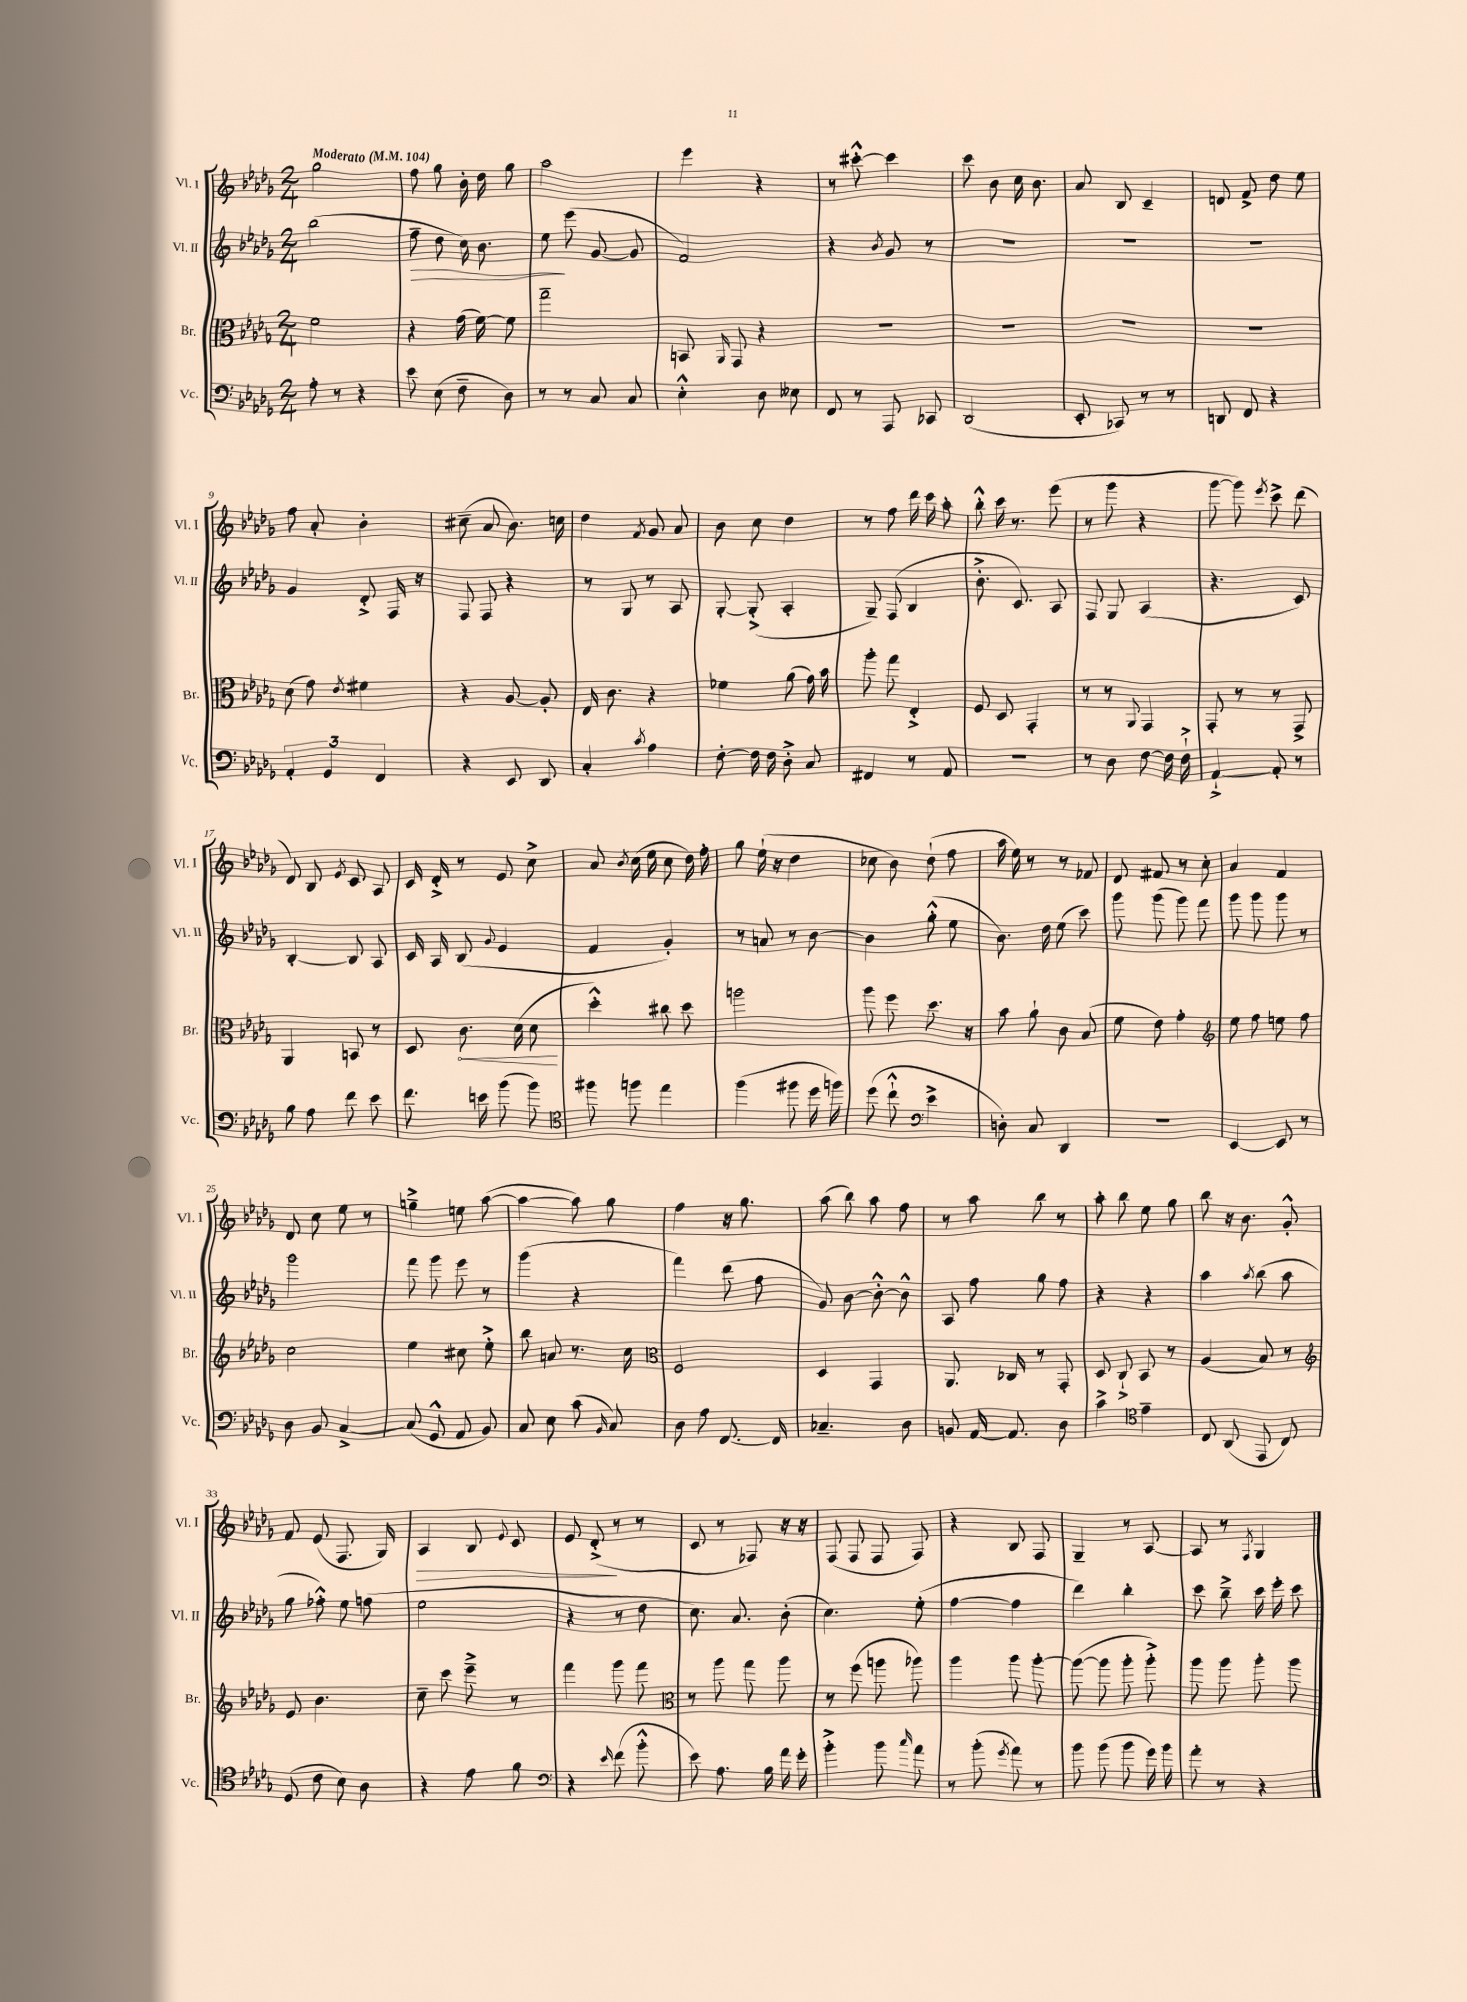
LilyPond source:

<<
\new StaffGroup <<
\new Staff = "s0" \with { instrumentName = "Vl. I" shortInstrumentName = "Vl. I" } {
    \clef treble \key des \major \numericTimeSignature \time 2/4 \tempo "Moderato" 4 = 104
    \autoBeamOff ges''2 |
    f''8 ges''8 bes'16-. des''16 ges''8 |
    aes''2 |
    ees'''4 r4 |
    r8 cis'''8~-.-^ cis'''4 |
    c'''8 bes'8 c''16 bes'8. |
    aes'8 bes8 c'4-- |
    d'8 f'8-> des''8 ees''8 |
    f''8 aes'8-. bes'4-. |
    cis''8--( aes'8 bes'8.) c''16 |
    des''4 \acciaccatura { f'8 } ges'8 aes'8 |
    bes'8 c''8 des''4 |
    r8 f''8 des'''16 c'''16 aes''8-. |
    bes''8-.-^ c'''16 r8. ees'''8( |
    r8 ges'''8 r4 |
    ges'''8~ ges'''8) \acciaccatura { ees'''8 } c'''8-> des'''8( |
    des'8) bes8 \acciaccatura { ees'8 } c'8 aes8 |
    c'16 des'16-.-> r8 ees'8 c''8-> |
    aes'8 \acciaccatura { bes'8 } c''16( ees''16 c''8 des''16) f''16-. |
    ges''8 ees''16-!( r16 des''4 |
    ces''8 bes'8) des''8-!( f''8 |
    aes''16 ees''16) r8 r8 fes'8 |
    des'8 fis'8 r8 c''8-. |
    aes'4 f'4 |
    des'8 c''8 ees''8 r8 |
    g''4---> e''8 aes''8~( |
    aes''4~ aes''8) ges''8 |
    f''4 r16 ges''8. |
    aes''8( bes''8) aes''8 f''8 |
    r8 aes''8 bes''8 r8 |
    aes''8-. bes''8 ees''8 ges''8 |
    bes''8 r16 bes'8. ges'8-.-^ |
    f'8 ees'8( f8. ges16) |
    aes4\> bes8 \appoggiatura { ees'8 } c'8 |
    ees'8 des'8-.->\!( r8 r8 |
    c'8 r8 fes8) r16 r16 |
    f8( f8 f8 f8) |
    r4 bes8 f8 |
    ges4-- r8 aes8~ |
    aes8 r8 \acciaccatura { f8 } ges4 \bar "|." |
}
\new Staff = "s1" \with { instrumentName = "Vl. II" shortInstrumentName = "Vl. II" } {
    \clef treble \key des \major \numericTimeSignature \time 2/4
    \autoBeamOff bes''2( |
    f''8--\> des''8 c''16) bes'8. |
    ees''8\! ees'''8( ges'8~ ges'8 |
    f'2) |
    r4 \acciaccatura { bes'8 } ges'8 r8 |
    R2 |
    R2 |
    R2 |
    ges'4 des'8-.-> f16 r16 |
    f8 f8 r4 |
    r8 ges8 r8 aes8 |
    ges8~-. ges8-.->( aes4-. |
    ges8--) f8( bes4 |
    bes'8.-.-> c'8.) aes8 |
    f8 ges8 aes4( |
    r4. c'8) |
    bes4~-. bes8 aes8 |
    c'16 aes16 bes8( \appoggiatura { ges'8 } ees'4 |
    f'4 ges'4-.) |
    r8 a'8 r8 bes'8~ |
    bes'4 ges''8-.-^( ees''8 |
    bes'8.) des''16 ees''8( c'''8) |
    ges'''8 ges'''8( ges'''8) f'''8 |
    ges'''8 ges'''8 ges'''8 r8 |
    ges'''2 |
    f'''8 ges'''8 ees'''8 r8 |
    ges'''4( r4 |
    f'''4) des'''8( f''8 |
    ges'8) bes'8~ bes'8~-.-^ bes'8-^ |
    aes8 f''8 ges''8 f''8 |
    r4 r4 |
    aes''4 \acciaccatura { aes''8 } bes''8( aes''8 |
    ges''8 fes''8-.-^) ees''8 f''8( |
    ees''2 |
    r4 r8 des''8 |
    c''8.) aes'8. bes'8-.( |
    c''4.) ees''8-.( |
    f''4~ f''4 |
    des'''4) bes''4-. |
    c'''8 bes''8---> c'''16 ees'''16-. c'''8 \bar "|." |
}
\new Staff = "s2" \with { instrumentName = "Br." shortInstrumentName = "Br." } {
    \clef alto \key des \major \numericTimeSignature \time 2/4
    \autoBeamOff f'2 |
    r4 ges'16( f'16~) f'8 |
    ges''2-- |
    b,8 \grace { aes,16 } ges,8 r4 |
    R2 |
    R2 |
    R2 |
    R2 |
    des'8( ges'8) \acciaccatura { ees'8 } fis'4 |
    r4 aes8~ aes8-. |
    ees16 c'8. r4 |
    fes'4 aes'8( ges'16) bes'16 |
    aes''8-. ges''8 ees4-.-> |
    f8 des8 ges,4-. |
    r8 r8 \appoggiatura { aes,8 } ges,4 |
    ges,8-. r8 r8 ges,8-> |
    aes,4 b,8 r8 |
    des8 \once \override Hairpin.circled-tip = ##t c'8.\< des'16( des'8\! |
    des''4-.-^) cis''8 des''8 |
    a''2 |
    aes''8 f''8 des''8. r16 |
    bes'8 aes'8-! c'8 bes8( |
    f'8 ees'8) ges'4-. |
    \clef treble ees''8 f''8 e''8 f''8 |
    c''2 |
    ees''4 cis''8 ees''8-.-> |
    bes''8 a'8 r8. c''16 |
    \clef alto f2 |
    des4 ges,4 |
    aes,8. ces16 r8 ges,8-. |
    des8 c8-!-> bes,8 r8 |
    aes4( bes8) r8 |
    \clef treble ees'8 bes'4. |
    c''8-- c'''8 ees'''8---> r8 |
    f'''4 ges'''8 f'''8 |
    \clef alto r8 aes''8 ges''8 aes''8 |
    r8 f''8( a''8 aes''8) |
    aes''4 aes''8 aes''8~-. |
    aes''8~( aes''8 aes''8-. aes''8-.->) |
    aes''8 aes''8 aes''8-. aes''8 \bar "|." |
}
\new Staff = "s3" \with { instrumentName = "Vc." shortInstrumentName = "Vc." } {
    \clef bass \key des \major \numericTimeSignature \time 2/4
    \autoBeamOff aes8-. r8 r4 |
    ees'8 ees8( f8-- des8) |
    r8 r8 c8 c8 |
    ees4-.-^ des8 eeses8 |
    f,8 r8 aes,,8 ces,8 |
    des,2( |
    ees,8-. ces,8) r8 r8 |
    d,8 f,8 r4 |
    \tuplet 3/2 { aes,4-. ges,4 f,4 } |
    r4 ees,8 des,8 |
    c4-. \acciaccatura { c'8 } aes4 |
    f8~-. f16 f16 des8-.-> c8 |
    fis,4 r8 aes,8 |
    R2 |
    r8 des8 f8~ f16 f16-!-> |
    aes,4~-!-> aes,8-. r8 |
    bes8 aes8 f'8 ees'8 |
    f'8. e'16 bes'8( bes'8) |
    \clef tenor fis''8 f''8 ees''4 |
    f''4( fis''8 des''16 f''16) |
    des''8( c''8-!-^ \clef bass ees'4-> |
    d8-.) c8 des,4 |
    r2 |
    ees,4~ ees,8 r8 |
    des8 bes,8 c4~-> |
    c8( ges,8-^ aes,8 bes,8) |
    c8 ees8 c'8( \grace { bes,16 } c8) |
    des8 aes8 f,8.~ f,16 |
    ces4.-- des8 |
    b,8 aes,16~ aes,8. des8 |
    c'4-> \clef tenor ees'4-- |
    c8 aes,8( ees,8 c8) |
    des8( c'8 bes8) aes8 |
    r4 ees'8 f'8 |
    \clef bass r4 \grace { ees'16 } f'8( bes'8-.-^ |
    ees'8) aes8. bes16 aes'16 ges'16-. |
    bes'4-.-> bes'8 \grace { c''16 } aes'8 |
    r8 bes'8-.( \acciaccatura { ges'8 } aes'8) r8 |
    bes'8 bes'8( bes'8 ges'16) bes'16 |
    aes'8-. r8 r4 \bar "|." |
}
>>
>>
